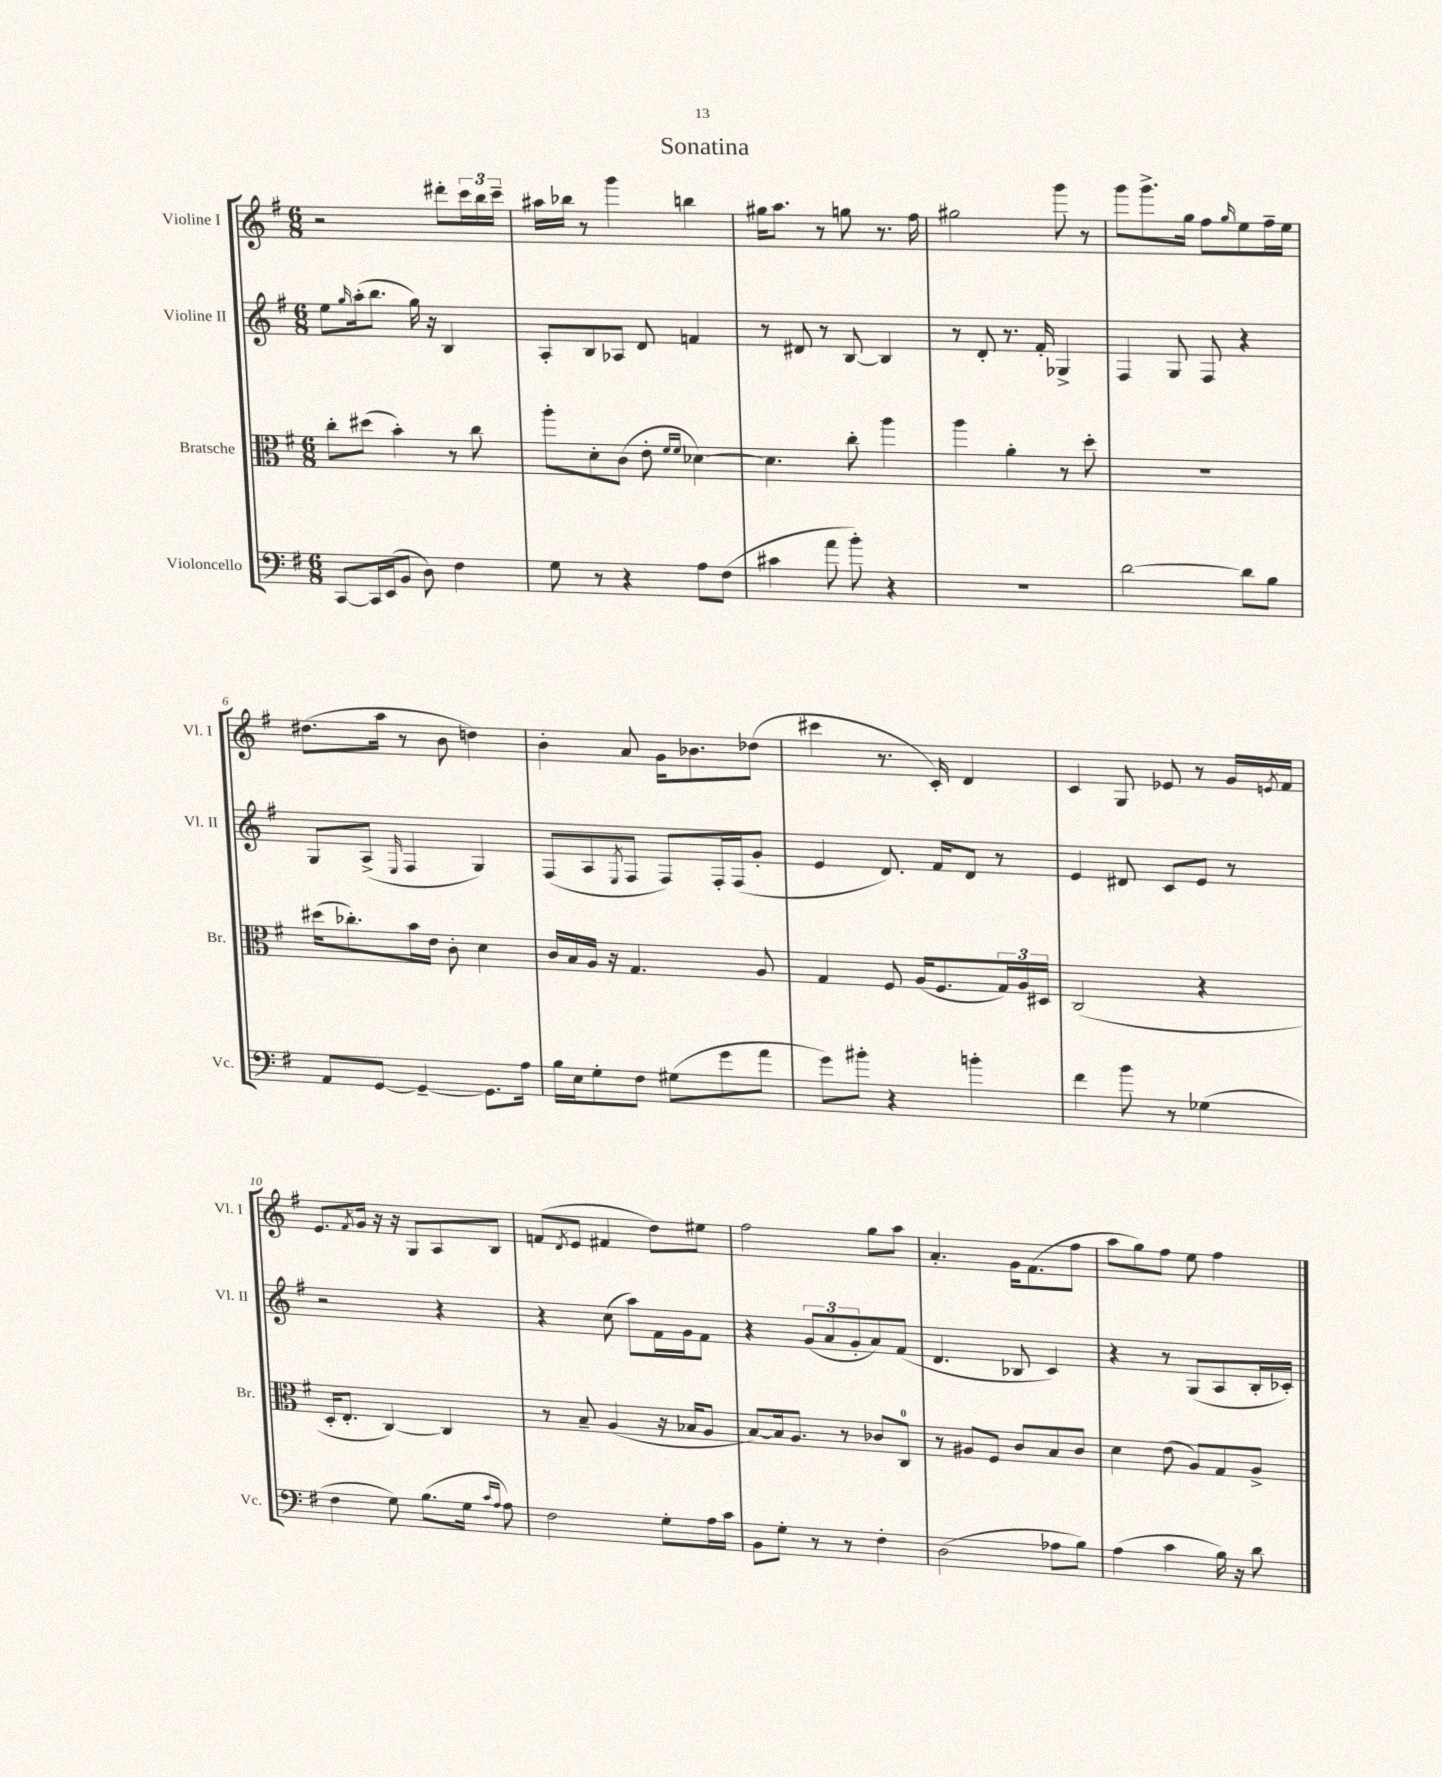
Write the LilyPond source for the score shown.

\header { title = "Sonatina" }
<<
\new StaffGroup <<
\new Staff = "s0" \with { instrumentName = "Violine I" shortInstrumentName = "Vl. I" } {
    \clef treble \key g \major \numericTimeSignature \time 6/8
    r2 dis'''8-. \tuplet 3/2 { c'''16 b''16 c'''16-- } |
    ais''16 bes''16 r8 g'''4 b''4 |
    gis''16 a''8. r8 g''8 r8. fis''16 |
    gis''2 g'''8 r8 |
    g'''8 g'''8.-> g''16 fis''8 \grace { g''16 } e''8 fis''16-- e''16 |
    dis''8.( a''16 r8 b'8 d''4) |
    b'4-. a'8 g'16 bes'8. des''8( |
    cis'''4 r8. c'16-.) d'4 |
    c'4 g8 ees'8 r8 g'16 \acciaccatura { e'8 } fis'16 |
    e'8. \acciaccatura { fis'8 } g'16 r16 r16 g8 a8 b8 |
    f'8( \acciaccatura { d'8 } e'8 fis'4 d''8) eis''8 |
    fis''2 g''8 a''8 |
    a'4.-. g'16 fis'8.( fis''8 |
    a''8 g''8) fis''8 e''8 fis''4 \bar "|." |
}
\new Staff = "s1" \with { instrumentName = "Violine II" shortInstrumentName = "Vl. II" } {
    \clef treble \key g \major \numericTimeSignature \time 6/8
    e''8 \grace { g''16 } a''16-.( b''8. g''16) r16 b4 |
    a8-. b8 aes8 d'8 f'4 |
    r8 dis'8 r8 b8~ b4 |
    r8 d'8-. r8. fis'16-. ges4-> |
    fis4 g8 fis8 r4 |
    g8 a8->( \grace { e16 } fis4 g4) |
    fis8( a8 \acciaccatura { e8 } fis8 fis8) fis16-. fis16( g'8-. |
    e'4 d'8.) fis'16 d'8 r8 |
    e'4 dis'8 c'8 e'8 r8 |
    r2 r4 |
    r4 c''8( a''8) fis'16 g'16 fis'8 |
    r4 \tuplet 3/2 { g'8( a'8 g'8-. } a'8) fis'8( |
    d'4. bes8 c'4) |
    r4 r8 g8( a8 b16-. ces'16-.) \bar "|." |
}
\new Staff = "s2" \with { instrumentName = "Bratsche" shortInstrumentName = "Br." } {
    \clef alto \key g \major \numericTimeSignature \time 6/8
    c''8-. dis''8( b'4-.) r8 c''8 |
    a''8-. d'8-. c'8( e'8-. \grace { fis'16 fis'16 } des'4~) |
    des'4. c''8-. a''4 |
    a''4 a'4-. r8 d''8-. |
    R2. |
    dis''16( ces''8.-.) b'16 e'16 c'8-. d'4 |
    c'16 b16 a16 r16 g4. a8 |
    g4 fis8 a16( fis8. \tuplet 3/2 { g16) a16 dis16 } |
    c2( r4 |
    d16-. e8.-. c4~) c4 |
    r8 b8-- a4( r16 bes16 a8 |
    b8~) b16 a8. r8 ces'8 c8-0 |
    r8 ais8 fis8 c'8 b8 c'8 |
    d'4 e'8( a8) g8 a8-> \bar "|." |
}
\new Staff = "s3" \with { instrumentName = "Violoncello" shortInstrumentName = "Vc." } {
    \clef bass \key g \major \numericTimeSignature \time 6/8
    c,8~ c,16 e,16( b,8 d8) fis4 |
    g8 r8 r4 a8 fis8( |
    cis'4 a'8 b'8-.) r4 |
    R2. |
    d'2~ d'8 b8 |
    a,8 g,8~ g,4~-- g,8. a16 |
    b16 e16 g8-. fis8 gis8( g'8 a'8 |
    g'8) bis'8-. r4 b'4-. |
    fis'4 b'8 r8 ges4( |
    fis4 g8) b8.( g16 \grace { c'16 a16 } a8) |
    fis2 g8-. a16 c'16 |
    b,8 g8-. r8 r8 fis4-. |
    d2( aes8 b8) |
    a4( c'4 b16) r16 d'8 \bar "|." |
}
>>
>>
